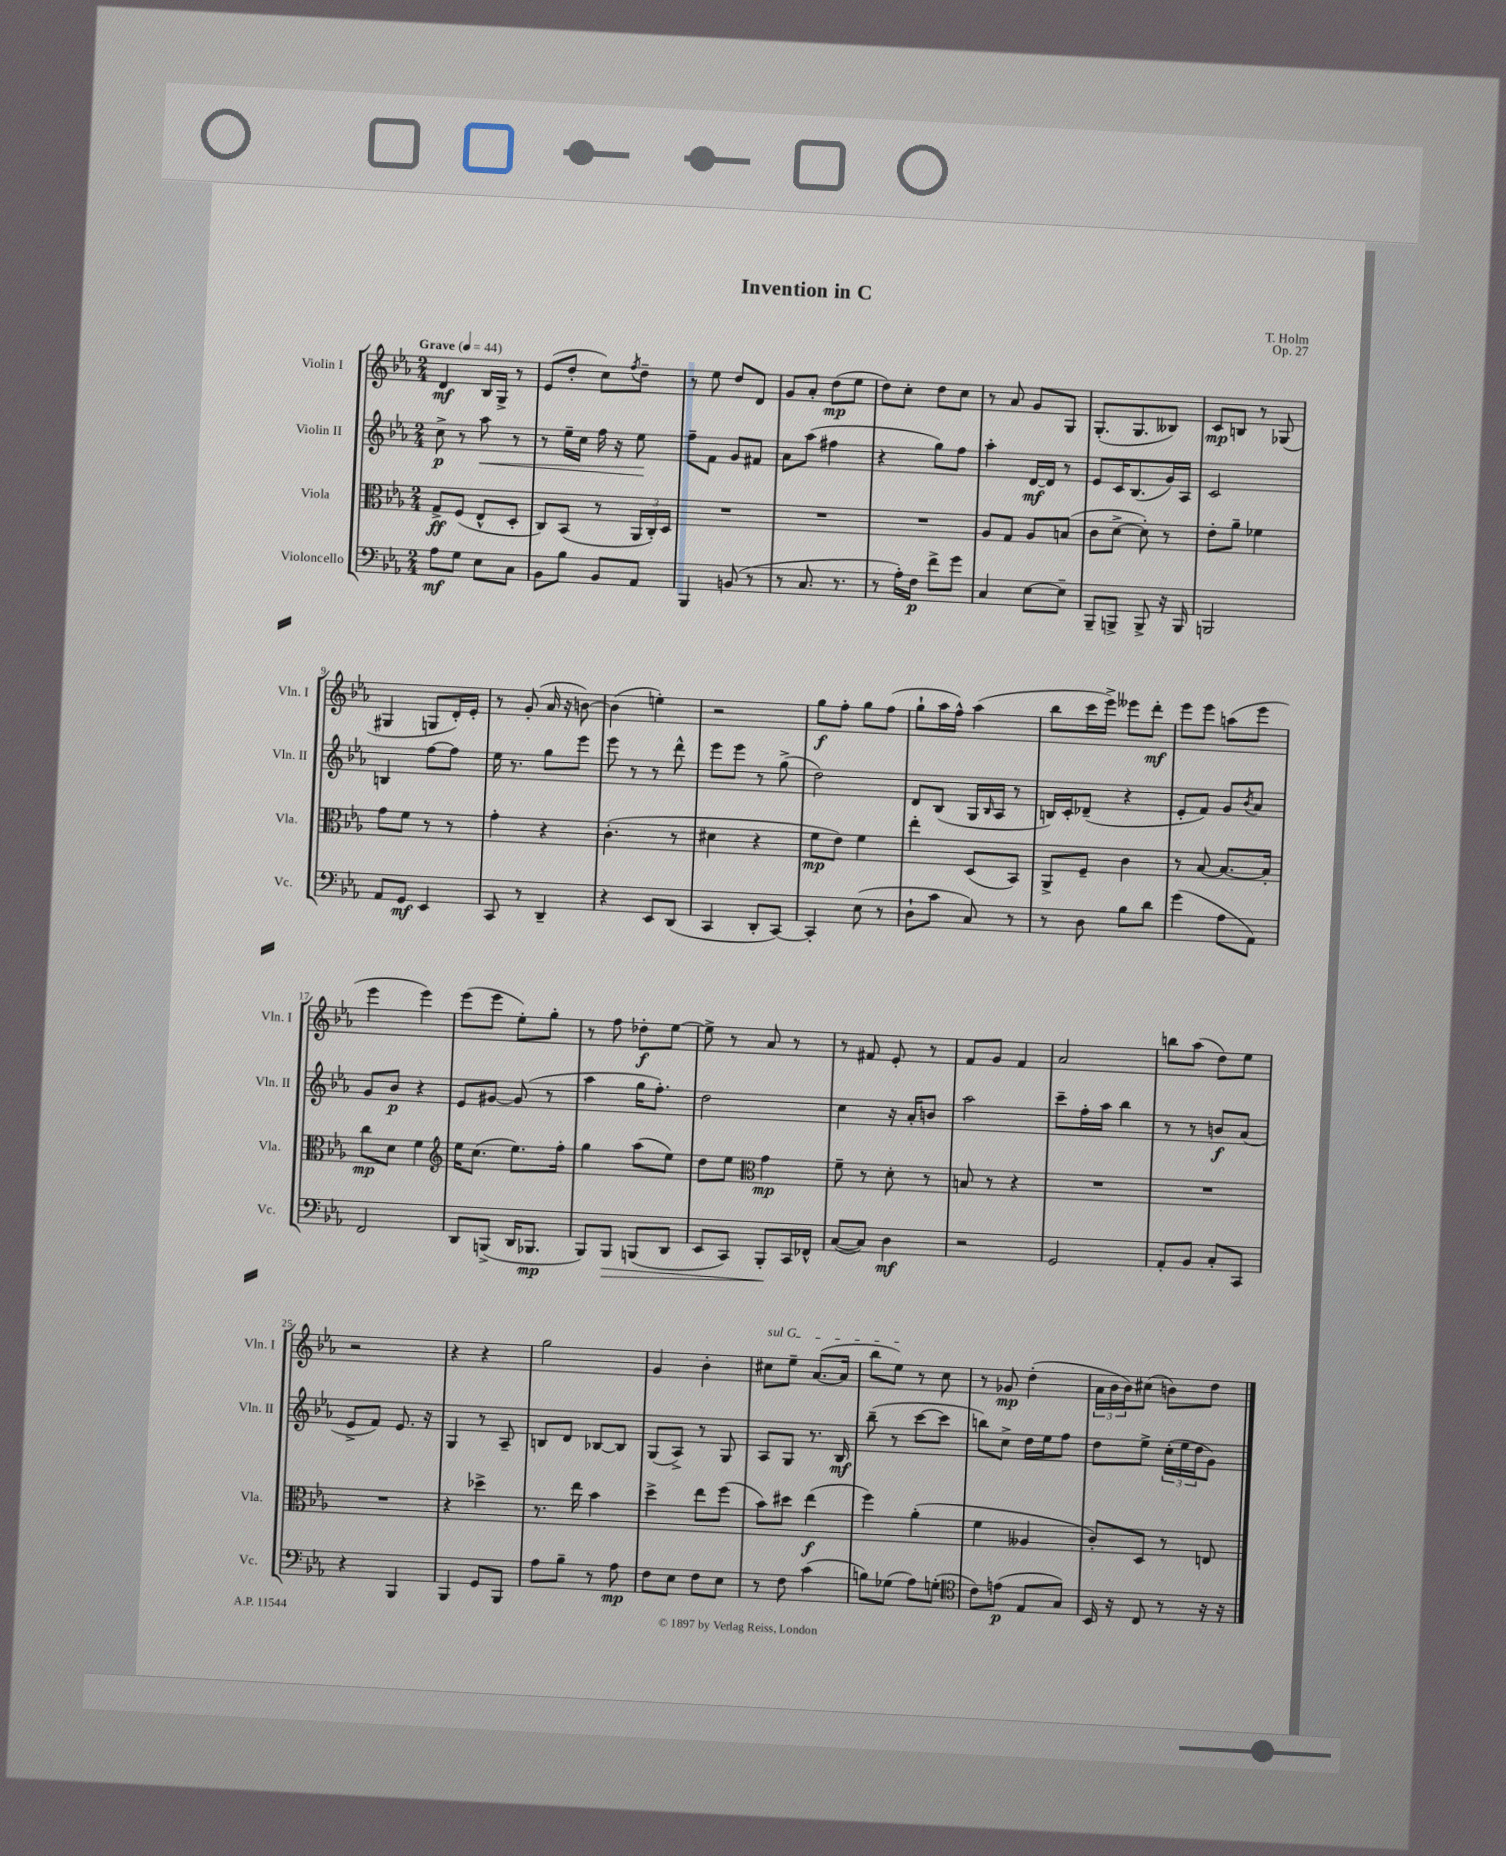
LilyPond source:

\header { title = "Invention in C" composer = "T. Holm" opus = "Op. 27" }
<<
\new StaffGroup <<
\new Staff = "s0" \with { instrumentName = "Violin I" shortInstrumentName = "Vln. I" } {
    \clef treble \key ees \major \numericTimeSignature \time 2/4 \tempo "Grave" 4 = 44
    d'4\mf bes16 g16-> r8 |
    ees'8( d''8-. c''8) \acciaccatura { f''8 } d''8-- |
    r8 ees''8 d''8 d'8 |
    g'8 aes'8-. d''8\mp( ees''8 |
    d''8) c''8-. d''8 c''8 |
    r8 aes'8 g'8 g8 |
    g8.-.( g8. beses8) |
    c'8\mp b8 r8 ges8( |
    gis4 g8 d'16-.) ees'16-. |
    r8 g'8-.( aes'16 r16 b'8~) |
    b'4( e''4-.) |
    r2 |
    g''8\f f''8-. g''8 f''8( |
    g''8-! aes''16 f''16-^) aes''4( |
    bes''8 c'''16 ees'''16->) eeses'''8 d'''8-.\mf |
    ees'''8 ees'''8 a''8( ees'''8 |
    ees'''4 ees'''4) |
    ees'''8( ees'''8 ees''8-.) g''8-. |
    r8 f''8 des''8-.\f ees''8~ |
    ees''8-> r8 aes'8 r8 |
    r8 fis'8 ees'8-. r8 |
    f'8 g'8 f'4 |
    aes'2 |
    b''8 aes''8( d''8) ees''8 |
    r2 |
    r4 r4 |
    g''2 |
    g'4 bes'4-. |
    \once \override TextSpanner.bound-details.left.text = \markup { \italic "sul G" } cis''8\startTextSpan ees''8-- aes'8.~( aes'16 |
    bes''8 ees''8\stopTextSpan) r8 c''8 |
    r8 ges'8\mp d''4-.( |
    \tuplet 3/2 { aes'16 bes'16 bes'16) } cis''8( b'8) d''8 \bar "|." |
}
\new Staff = "s1" \with { instrumentName = "Violin II" shortInstrumentName = "Vln. II" } {
    \clef treble \key ees \major \numericTimeSignature \time 2/4
    c''8->\p r8 aes''8\< r8 |
    r8 ees''16-- c''16 f''16 r16 ees''8\! |
    f''8-- f'8 g'8 fis'8 |
    aes'8 aes''8( fis''4 |
    r4 g''8) f''8 |
    aes''4-. d'16~\mf d'16 r8 |
    ees'8 c'16 bes8.( g'16) aes16 |
    c'2 |
    b4 f''8~ f''8 |
    ees''16 r8. g''8 ees'''8 |
    ees'''8 r8 r8 d'''8-^ |
    ees'''8 ees'''8 r8 g''8->( |
    d''2) |
    d'8 bes8( g16 \grace { bes16 } aes16 r8 |
    b16) c'16-. des'8--( r4 |
    ees'8-. f'8) g'8 \acciaccatura { bes'8 } aes'8 |
    g'8 bes'8\p r4 |
    ees'8 gis'8~ gis'8( r8 |
    aes''4 g''16 f''8.-.) |
    d''2 |
    c''4 r16 aes'16-. b'8 |
    aes''2 |
    c'''8-- f''16-. aes''16 bes''4 |
    r8 r8 b'8\f aes'8( |
    ees'8-> f'8) ees'8. r16 |
    g4 r8 aes8-- |
    b8 d'8 bes8~ bes8 |
    g8( aes8->) r8 g8 |
    aes8 g8 r8. bes16\mf |
    bes''8--( r8 c'''8~ c'''8 |
    b''8) c''8-> d''16 ees''16 f''8 |
    d''8 ees''8-> \tuplet 3/2 { c''16-.( ees''16 d''16 } g'8) \bar "|." |
}
\new Staff = "s2" \with { instrumentName = "Viola" shortInstrumentName = "Vla." } {
    \clef alto \key ees \major \numericTimeSignature \time 2/4
    g8->\ff f8( ees8-^ d8-. |
    c8) bes,8( r8 \tuplet 3/2 { aes,16 c16-.) d16 } |
    R2 |
    R2 |
    R2 |
    aes8 g8 aes8 b8( |
    c'8 d'8~-> d'8-.) r8 |
    ees'8-. aes'8-- fes'4 |
    g'8 f'8 r8 r8 |
    g'4-. r4 |
    c'4.-.( r8 |
    dis'4 r4 |
    f'8\mp ees'8) f'4 |
    ees''4-. d8( bes,8) |
    aes,8-> f8-- c'4 |
    r8 bes8~ bes8.~ bes16-. |
    c''8\mp d'8 f'4 |
    \clef treble ees''16 c''8.( ees''8.) f''16-. |
    g''4 aes''8( ees''8) |
    d''8 ees''8 \clef alto g'4\mp |
    f'8-- r8 d'8-. r8 |
    b8 r8 r4 |
    R2 |
    R2 |
    R2 |
    r4 des''4-> |
    r8. ees''16 bes'4 |
    d''4-> ees''8 f''8( |
    bes'8) dis''8 ees''4\f( |
    f''4) aes'4-.( |
    f'4 aeses4 |
    c'8-.) d8 r8 e8 \bar "|." |
}
\new Staff = "s3" \with { instrumentName = "Violoncello" shortInstrumentName = "Vc." } {
    \clef bass \key ees \major \numericTimeSignature \time 2/4
    aes8\mf g8 ees8 c8 |
    bes,8 bes8 bes,8 aes,8 |
    bes,,4 b,8( r8 |
    r8 c8. r8. |
    r8 aes16-.) f16\p f'8-> g'8 |
    c4 ees8~ ees8-- |
    bes,,8-- b,,8-> b,,8-> r16 b,,16 |
    b,,2 |
    aes,8 g,8\mf ees,4 |
    c,8 r8 d,4-- |
    r4 ees,8 d,8( |
    c,4 d,8-. c,8~) |
    c,4-. ees8( r8 |
    d8-! c'8 c8) r8 |
    r8 d8 bes8 d'8 |
    g'4( aes8 aes,8) |
    f,2 |
    d,8 b,,8->( d,16 bes,,8.\mp |
    bes,,8) bes,,8\> b,,8( d,8 |
    ees,8 c,8) bes,,8-.\! c,16 fes,16-^ |
    c8~( c8) d4\mf |
    r2 |
    g,2 |
    aes,8-. bes,8 c8-. c,8 |
    r4 bes,,4 |
    bes,,4 g,8 bes,,8 |
    aes8 bes8-- r8 aes8\mp |
    f8 ees8 f8 ees8 |
    r8 f8 c'4( |
    b8) ges8( aes8) g8-.( |
    \clef tenor c'8) e'8\p( ees8 g8) |
    bes,16 r16 c8 r8 r16 r16 \bar "|." |
}
>>
>>
